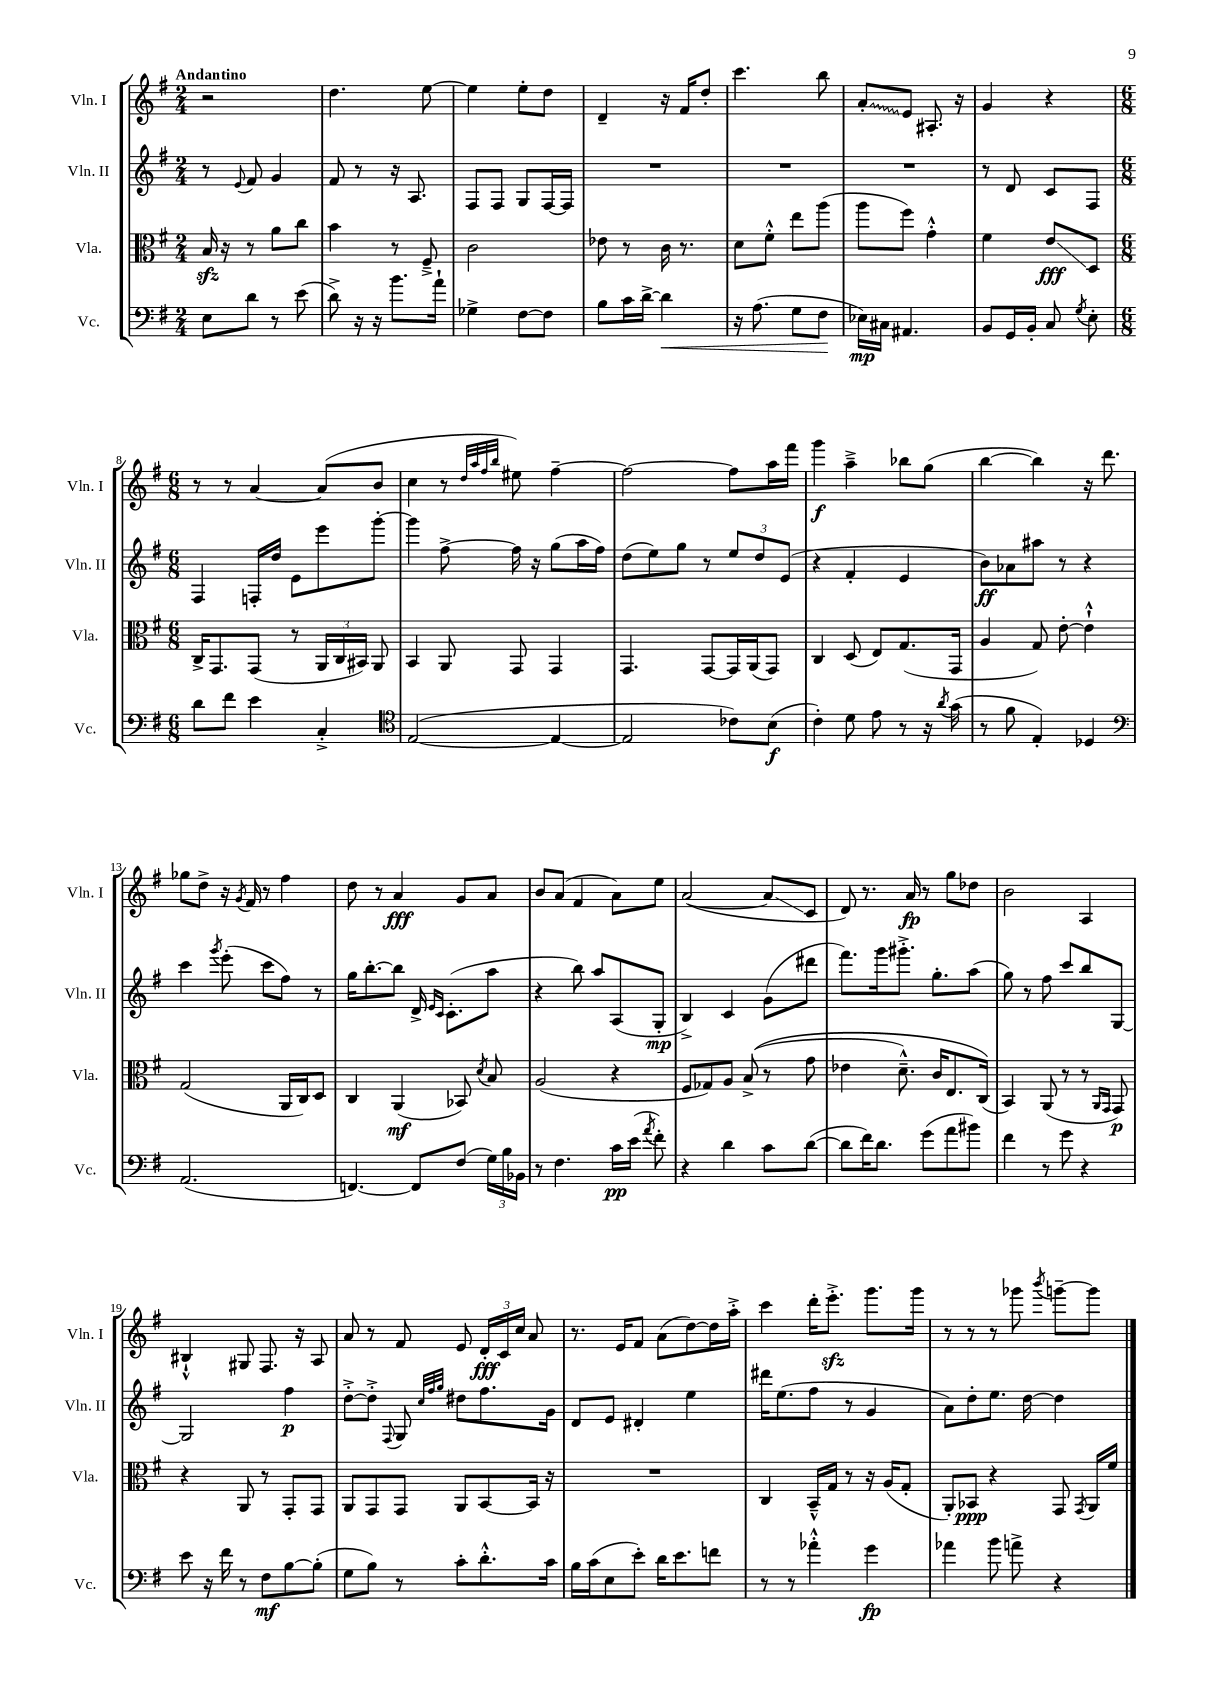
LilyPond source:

<<
\new StaffGroup <<
\new Staff = "s0" \with { instrumentName = "Vln. I" shortInstrumentName = "Vln. I" } {
    \clef treble \key g \major \numericTimeSignature \time 2/4 \tempo "Andantino"
    \autoBeamOff r2 |
    d''4. e''8~ |
    e''4 e''8[-. d''8] |
    d'4-- r16 fis'16[ d''8]-. |
    c'''4. b''8 |
    \once \override Glissando.style = #'zigzag a'8[-.\glissando e'8] ais8.-. r16 |
    g'4 r4 |
    \numericTimeSignature \time 6/8 r8 r8 a'4~ a'8[( b'8] |
    c''4 r8 \grace { d''32[ a''32 fis''32 b''32] } eis''8) fis''4~-- |
    fis''2~ fis''8[ a''16 fis'''16] |
    g'''4\f a''4---> bes''8[ g''8]( |
    b''4~ b''4) r16 d'''8. |
    ges''8[ d''8]-> r16 \acciaccatura { g'8 } fis'16 r8 fis''4 |
    d''8 r8 a'4\fff g'8[ a'8] |
    b'8[ a'8]( fis'4 a'8[) e''8] |
    a'2~( a'8[\glissando c'8] |
    d'8) r8. a'16\fp r8 g''8[ des''8] |
    b'2 a4 |
    bis4-!-^ gis8 fis8. r16 a8 |
    a'8 r8 fis'8 e'8 \tuplet 3/2 { d'16[-.\fff c'16 c''16] } a'8 |
    r8. e'16[ fis'8] a'8[( d''8~) d''16 a''16]-.-> |
    c'''4 d'''16[-. e'''8.]-.->\sfz g'''8.[ g'''16] |
    r8 r8 r8 ges'''8 \acciaccatura { b'''8 } g'''8[~-- g'''8] \bar "|." |
}
\new Staff = "s1" \with { instrumentName = "Vln. II" shortInstrumentName = "Vln. II" } {
    \clef treble \key g \major \numericTimeSignature \time 2/4
    \autoBeamOff r8 \appoggiatura { e'8 } fis'8 g'4 |
    fis'8 r8 r16 a8. |
    fis8[ fis8] g8[ fis16~ fis16] |
    R2 |
    R2 |
    R2 |
    r8 d'8 c'8[ fis8] |
    \numericTimeSignature \time 6/8 fis4 f16[-. d''16] e'8[ e'''8 g'''8]~-. |
    g'''4 fis''8~-> fis''16 r16 g''8[( a''16 fis''16]) |
    d''8[( e''8) g''8] r8 \tuplet 3/2 { e''8[ d''8 e'8]( } |
    r4 fis'4-. e'4 |
    b'8[\ff) aes'8 ais''8] r8 r4 |
    c'''4 \acciaccatura { g'''8 } e'''8-.( c'''8[ fis''8]) r8 |
    g''16[ b''8.~-. b''8] d'16-> \grace { e'16[ c'16] } c'8.[-.( a''8] |
    r4 b''8) a''8[ a8( g8]-.\mp |
    b4->) c'4 g'8[( dis'''8] |
    fis'''8.[) g'''16 gis'''8.]-.-> g''8.[-. a''8]( |
    g''8) r8 fis''8 c'''8[ b''8 g8]~ |
    g2 fis''4\p |
    d''8[~-.-> d''8]-.-> \appoggiatura { fis8 } g8 \grace { c''32[ fis''32 g''32] } dis''8[ fis''8. g'16] |
    d'8[ e'8] dis'4-. e''4 |
    dis'''16[ e''8.( fis''8] r8 g'4 |
    a'8[) d''8-. e''8.] d''16~ d''4 \bar "|." |
}
\new Staff = "s2" \with { instrumentName = "Vla." shortInstrumentName = "Vla." } {
    \clef alto \key g \major \numericTimeSignature \time 2/4
    \autoBeamOff b16\sfz r16 r8 a'8[ c''8] |
    b'4 r8 fis8---> |
    c'2 |
    ees'8 r8 c'16 r8. |
    d'8[ fis'8]-.-^ e''8[ a''8]( |
    a''8[ fis''8]) g'4-.-^ |
    fis'4 e'8[\glissando\fff d8] |
    \numericTimeSignature \time 6/8 c16[-> g,8. g,8]( r8 \tuplet 3/2 { a,16[ c16 bis,16]) } a,8 |
    b,4 a,8 g,8 g,4 |
    g,4. g,8[~ g,16 a,16( g,8]) |
    c4 d8( e8[) g8.( g,16] |
    a4 g8) e'8~-. e'4-!-^ |
    g2( a,16[ c16) d8] |
    c4 a,4\mf( bes,8) \acciaccatura { d'8 } b8 |
    a2( r4 |
    fis8[ ges8) a8] b8->(\( r8 g'8 |
    ees'4 d'8.---^) c'16[ e8. c16](\) |
    b,4) a,8( r8 r8 \grace { a,16[ g,16] } g,8\p) |
    r4 a,8 r8 g,8[-. g,8] |
    a,8[ g,8 g,8] a,8[ b,8~ b,16] r16 |
    R2. |
    c4 b,16[---^ g16] r8 r16 a16[( g8]-. |
    a,8[-.) bes,8]\ppp r4 g,8 \acciaccatura { g,8 } a,16[ fis'16] \bar "|." |
}
\new Staff = "s3" \with { instrumentName = "Vc." shortInstrumentName = "Vc." } {
    \clef bass \key g \major \numericTimeSignature \time 2/4
    \autoBeamOff e8[ d'8] r8 e'8( |
    d'8->) r16 r16 b'8.[ a'16]-! |
    ges4-> fis8[~ fis8] |
    b8[ c'16 d'16]~-> d'4\< |
    r16 a8.( g8[ fis8]\! |
    ees16[\mp) cis16] ais,4. |
    b,8[ g,16 b,16]-. c8 \acciaccatura { g8 } e8-. |
    \numericTimeSignature \time 6/8 d'8[ fis'8] e'4 c4-.-> |
    \clef tenor e2~( e4~ |
    e2 ces'8[) b8]\f( |
    c'4-.) d'8 e'8 r8 r16 \acciaccatura { a'8 } g'16( |
    r8 fis'8 e4-.) des4 |
    \clef bass a,2.( |
    f,4.~) f,8[ fis8]( \tuplet 3/2 { g16[) b16 bes,16] } |
    r8 fis4. c'16[\pp e'16]( \acciaccatura { a'8 } fis'8-.) |
    r4 d'4 c'8[ d'8]~( |
    d'8[ fis'16) d'8.] g'8[( a'8 bis'8]) |
    fis'4 r8 g'8 r4 |
    e'8 r16 fis'16 r8 fis8[\mf b8~ b8]-.( |
    g8[ b8]) r8 c'8[-. d'8.-.-^ c'16] |
    b16[ c'16( e8 e'8]-.) d'16[ e'8. f'8] |
    r8 r8 aes'4-.-^ g'4\fp |
    aes'4 b'8 a'8-> r4 \bar "|." |
}
>>
>>
